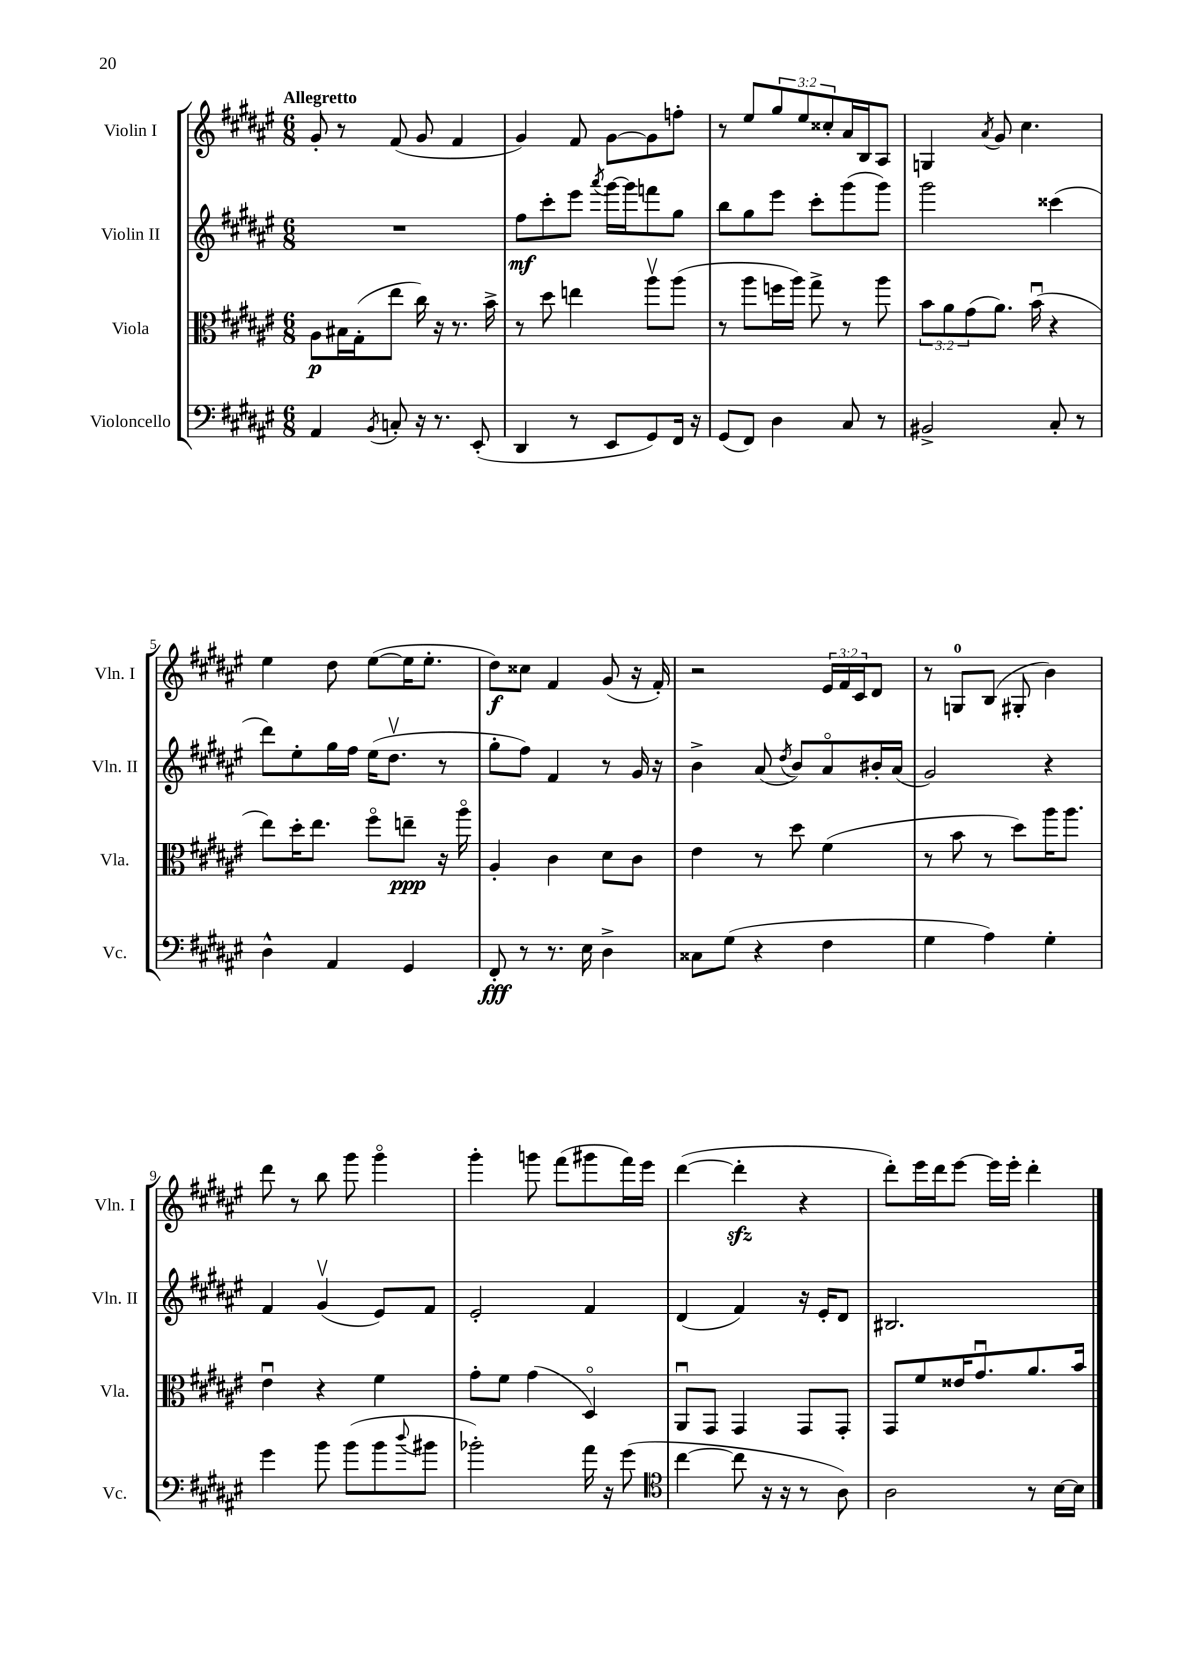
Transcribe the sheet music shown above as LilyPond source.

<<
\new StaffGroup <<
\new Staff = "s0" \with { instrumentName = "Violin I" shortInstrumentName = "Vln. I" } {
    \clef treble \key fis \major \numericTimeSignature \time 6/8 \override Staff.TupletNumber.text = #tuplet-number::calc-fraction-text \tempo "Allegretto"
    gis'8-. r8 fis'8( gis'8 fis'4 |
    gis'4) fis'8 gis'8~ gis'8 f''8-. |
    r8 eis''8 \tuplet 3/2 { gis''8 eis''8 cisis''8-. } ais'16 b16 ais8 |
    g4 \acciaccatura { ais'8 } gis'8 cis''4. |
    eis''4 dis''8 eis''8~( eis''16 eis''8.-. |
    dis''8\f) cisis''8 fis'4 gis'8( r16 fis'16-.) |
    r2 \tuplet 3/2 { eis'16 fis'16 cis'16 } dis'8 |
    r8 g8-0 b8( gis8-. b'4) |
    dis'''8 r8 b''8 gis'''8 gis'''4\flageolet |
    gis'''4-. g'''8 fis'''8( gis'''8 fis'''16) eis'''16 |
    dis'''4~( dis'''4-.\sfz r4 |
    dis'''8-.) eis'''16 dis'''16 eis'''8~ eis'''16 eis'''16-. dis'''4-. \bar "|." |
}
\new Staff = "s1" \with { instrumentName = "Violin II" shortInstrumentName = "Vln. II" } {
    \clef treble \key fis \major \numericTimeSignature \time 6/8
    R2. |
    fis''8\mf cis'''8-. eis'''8 \acciaccatura { ais'''8 } gis'''16~ gis'''16 f'''8 gis''8 |
    b''8 gis''8 eis'''8 cis'''8-. gis'''8( gis'''8) |
    gis'''2 cisis'''4( |
    dis'''8) eis''8-. gis''16 fis''16 eis''16( dis''8.\upbow r8 |
    gis''8-. fis''8) fis'4 r8 gis'16 r16 |
    b'4-> ais'8( \acciaccatura { dis''8 } b'8) ais'8\flageolet bis'16-. ais'16( |
    gis'2) r4 |
    fis'4 gis'4\upbow( eis'8) fis'8 |
    eis'2-. fis'4 |
    dis'4( fis'4) r16 eis'16-. dis'8 |
    bis2. \bar "|." |
}
\new Staff = "s2" \with { instrumentName = "Viola" shortInstrumentName = "Vla." } {
    \clef alto \key fis \major \numericTimeSignature \time 6/8 \override Staff.TupletNumber.text = #tuplet-number::calc-fraction-text
    ais8\p bis16 gis16-.( eis''8 cis''16) r16 r8. b'16-> |
    r8 dis''8 e''4 ais''8\upbow ais''8( |
    r8 ais''8 f''16 ais''16) gis''8-> r8 ais''8 |
    \tuplet 3/2 { b'8 ais'8 gis'8( } ais'8.) b'16\downbow( r4 |
    eis''8) dis''16-. eis''8. fis''8\flageolet e''8--\ppp r16 ais''16\flageolet |
    ais4-. cis'4 dis'8 cis'8 |
    eis'4 r8 dis''8 fis'4( |
    r8 b'8 r8 dis''8) ais''16 ais''8. |
    eis'4\downbow r4 fis'4 |
    gis'8-. fis'8 gis'4( dis4\flageolet) |
    ais,8\downbow gis,8 gis,4 gis,8 gis,8-. |
    gis,8 fis'8 eisis'16 gis'8.\downbow ais'8. b'16 \bar "|." |
}
\new Staff = "s3" \with { instrumentName = "Violoncello" shortInstrumentName = "Vc." } {
    \clef bass \key fis \major \numericTimeSignature \time 6/8
    ais,4 \acciaccatura { b,8 } c8-. r16 r8. eis,8-.( |
    dis,4 r8 eis,8 gis,8) fis,16 r16 |
    gis,8( fis,8) dis4 cis8 r8 |
    bis,2-> cis8-. r8 |
    dis4-^ ais,4 gis,4 |
    fis,8-.\fff r8 r8. eis16 dis4-> |
    cisis8 gis8( r4 fis4 |
    gis4 ais4) gis4-. |
    gis'4 b'8 b'8( b'8 \appoggiatura { dis''8 } bis'8 |
    bes'2-.) ais'16 r16 gis'8( |
    \clef tenor cis''4~ cis''8 r16 r16 r8 ais8) |
    ais2 r8 b16~ b16 \bar "|." |
}
>>
>>
